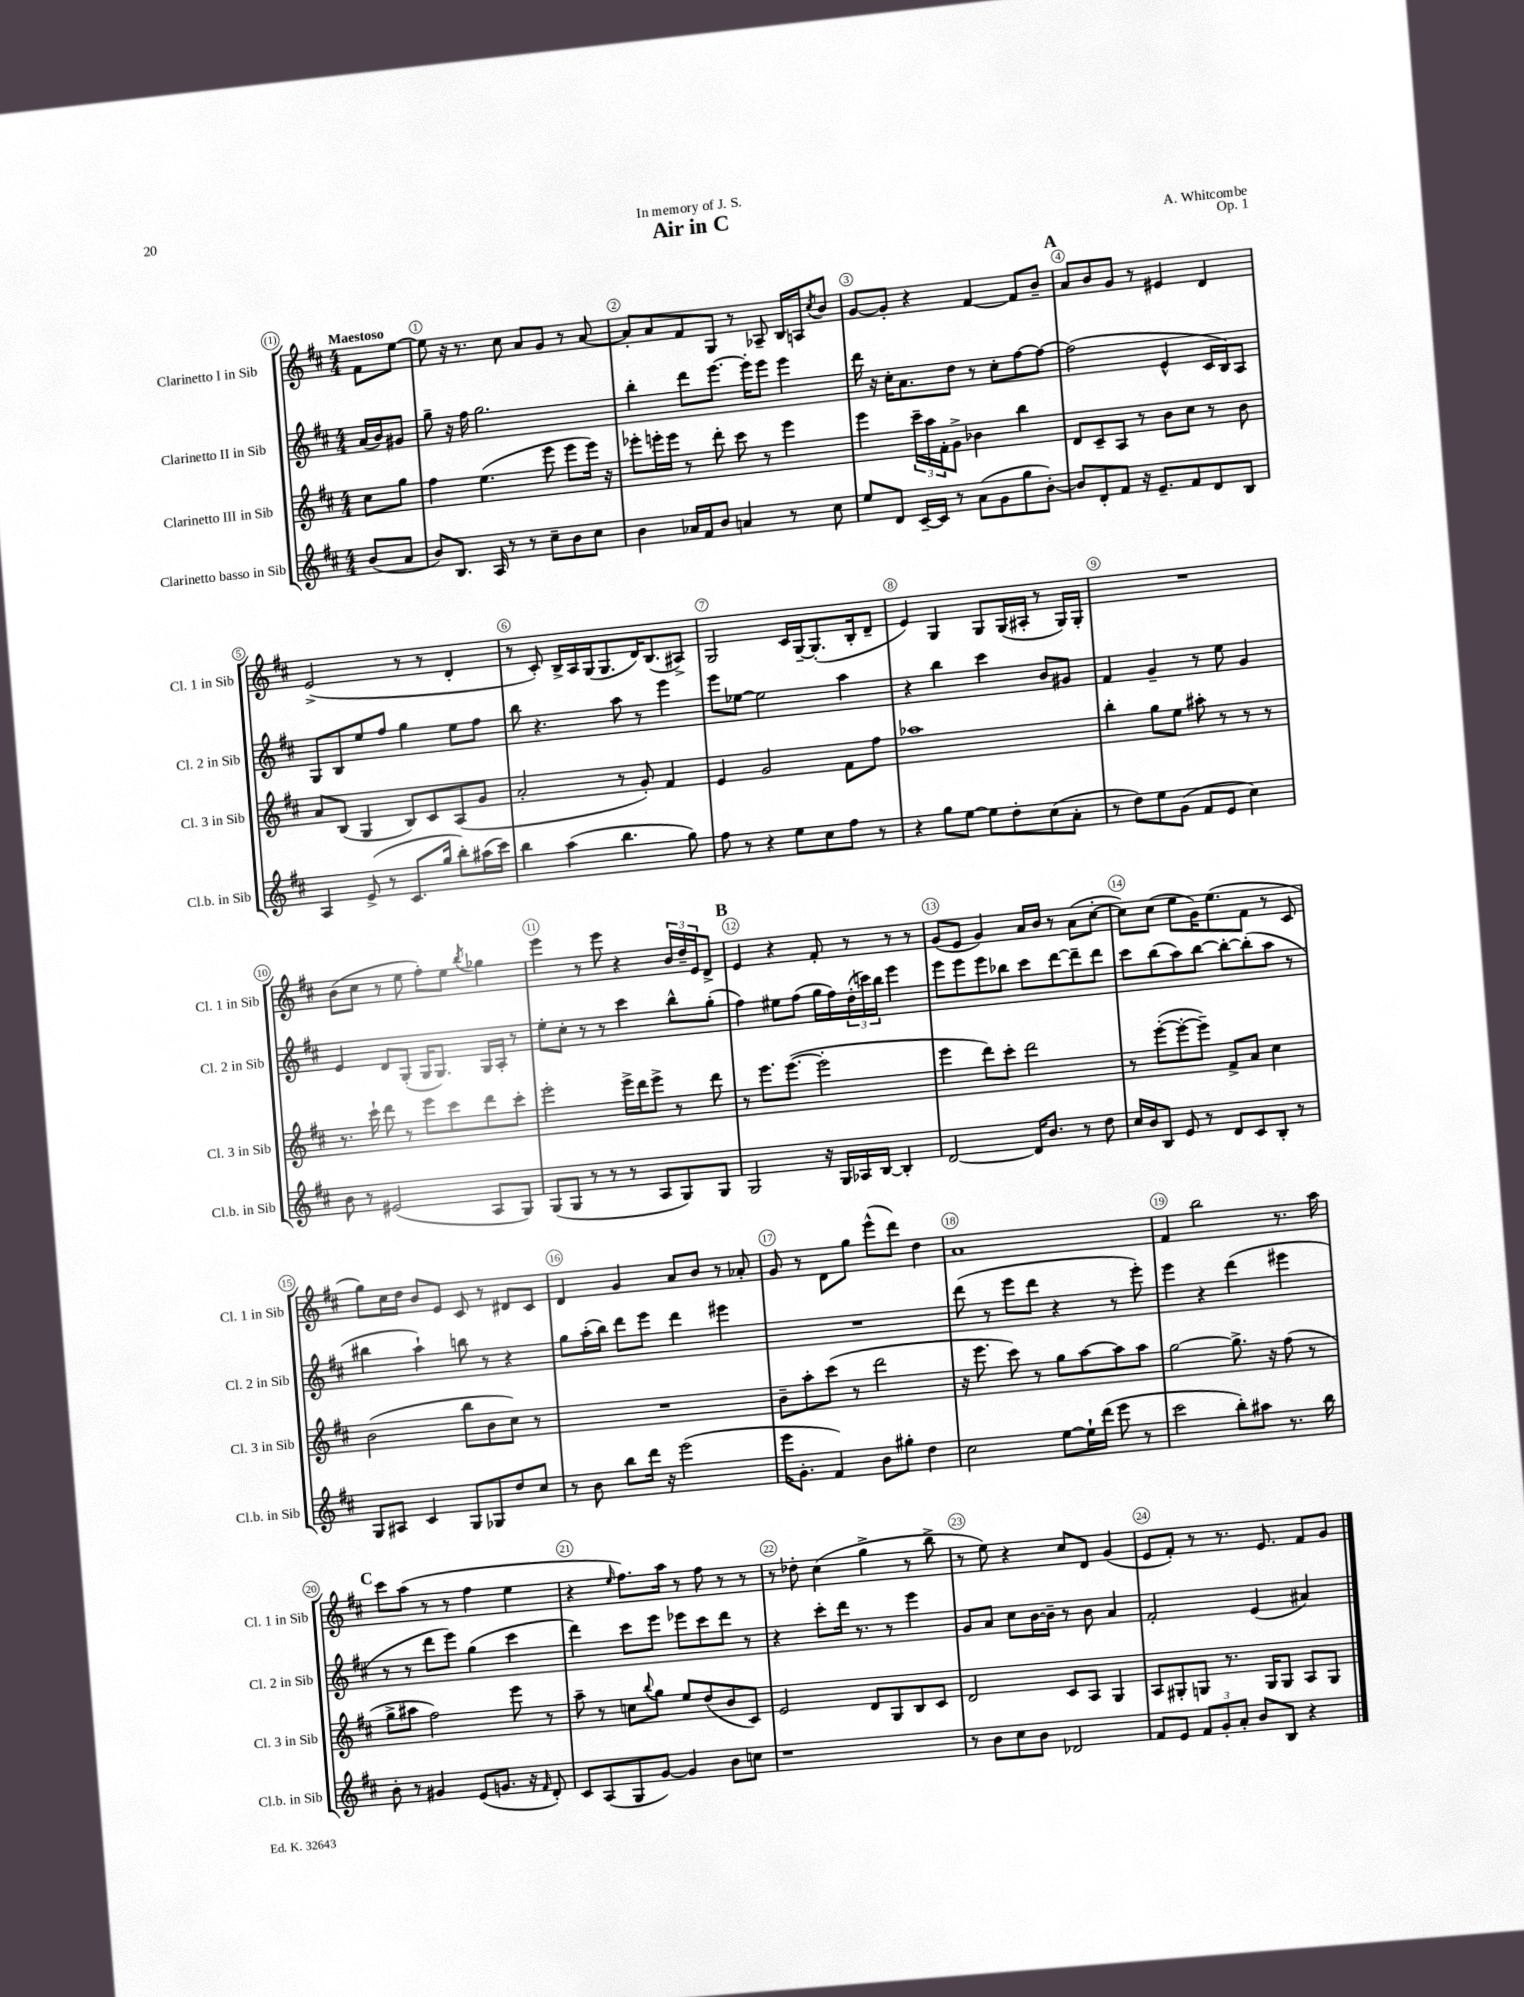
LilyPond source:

\header { title = "Air in C" composer = "A. Whitcombe" dedication = "In memory of J. S." opus = "Op. 1" }
<<
\new StaffGroup <<
\new Staff = "s0" \with { instrumentName = "Clarinetto I in Sib" shortInstrumentName = "Cl. 1 in Sib" } {
    \clef treble \key d \major \numericTimeSignature \time 4/4 \partial 4 \tempo "Maestoso"
    fis'8 e''8~ |
    e''8 r16 r8. cis''8 a'8 g'8 r8 a'8~ |
    a'8-. a'8 fis'8 g8 r8 aes8-- b16 a16 \acciaccatura { cis''8 } b'8 |
    g'8~ g'8-. r4 fis'4~ fis'8 b'8-- |
    \mark \markup { \bold "A" } a'8 b'8 g'8 r8 eis'4 d'4 |
    e'2->( r8 r8 d'4-. |
    r8 cis'8-.) b16-> a16 g16( g8. d'16) b8.( ais8->) |
    g2 cis'16 g16~-- g8.-.( b16-. d'8-- |
    e'4) g4 g8 g16( ais16-. r8 g16) g16-. |
    R1 |
    b'8( cis''8 r8 e''8 fis''8-.) e''8 \acciaccatura { b''8 } ges''4 |
    e'''4 r8 e'''8 r4 \tuplet 3/2 { b'16 d''16-- e'16 } d'8-> |
    \mark \markup { \bold "B" } e'4 r4 fis'8-. r8 r8 r8 |
    g'8( e'8 g'4) a'16 b'16 r8 a'8( cis''8~-. |
    cis''8) cis''8( e''8 g'16) e''8.( fis'8 r8 cis'8 |
    g''8) cis''16 d''16 b'8 e'8 cis'8 r8 dis'8 cis'8 |
    d'4 g'4 a'8 b'8 r8 aes'8-. |
    g'8 r8 d'8 g''8 e'''8-^( d'''8) d''4 |
    a'1 |
    fis'4 b''2 r8. a''16 |
    \mark \markup { \bold "C" } cis'''8 a''8( r8 r8 fis''4 e''4 |
    r4 \grace { e''16 } fis''8.) a''16 r8 fis''8 r8 r8 |
    r8 des''8-. cis''4( g''4-> r8 b''8-> |
    r8 e''8) r4 cis''8 d'8 g'4( |
    e'8 fis'8-.) r8 r8. e'8. fis'8 g'8 \bar "|." |
}
\new Staff = "s1" \with { instrumentName = "Clarinetto II in Sib" shortInstrumentName = "Cl. 2 in Sib" } {
    \clef treble \key d \major \numericTimeSignature \time 4/4 \partial 4
    a'16( b'16) gis'8 |
    g''8-- r16 fis''16 g''2. |
    b''4-. d'''8 e'''8.~ e'''16-. e'''8 e'''4 |
    d'''16 r16 cis''16-. a'8. d''8 r8 cis''8-. fis''8~ fis''8~ |
    \mark \markup { \bold "A" } fis''2( e'4-^ cis'16 b16) a8 |
    g8 b8 e''8 fis''8 g''4 e''8 fis''8 |
    b''8 r4. a''8 r8 e'''4 |
    e'''8 ees''8~ ees''2 a''4 |
    r4 b''4 cis'''4 b'8 gis'8 |
    fis'4 g'4-- r8 e''8 g'4 |
    e'4 d'8 g8-.( g16 g8.) g16 a16-. r8 |
    e''8-. cis''8-. r8 r8 cis'''4 b''8-^ g''8-.( |
    \mark \markup { \bold "B" } fis''4) eis''8 fis''8( g''16 fis''16) \tuplet 3/2 { d''16-.( c'''16) b''16 } e'''4 |
    e'''8 e'''8 e'''8 bes''8 cis'''8 d'''8~ d'''8-- d'''8 |
    cis'''8 b''8( a''8) b''8~ b''8~-. b''8-.( a''8 r8 |
    bis''4 a''4-!) b''8 r8 r4 |
    g''8 a''16-.( b''16) d'''8 e'''8 d'''4 eis'''4 |
    R1 |
    d'''8( r8 e'''8 d'''8 r4 r8 e'''8-.) |
    e'''4 r4 d'''4( eis'''4 |
    \mark \markup { \bold "C" } r8 r8 d'''8 e'''8) g''4( cis'''4 |
    d'''4) cis'''8 e'''8 ees'''8 cis'''8 d'''8 r8 |
    r4 cis'''8-. d'''16 r8. r8 e'''4 |
    g'8 a'8 cis''8 b'16~ b'16-- r8 b'8 a'4 |
    fis'2-. e'4( ais'4) \bar "|." |
}
\new Staff = "s2" \with { instrumentName = "Clarinetto III in Sib" shortInstrumentName = "Cl. 3 in Sib" } {
    \clef treble \key d \major \numericTimeSignature \time 4/4 \partial 4
    cis''8 g''8 |
    fis''4 e''4.( e'''8 e'''8 e'''16) r16 |
    ees'''8-. e'''16-. e'''16 r8 d'''8-. cis'''8 r8 e'''4 |
    e'''4 \tuplet 3/2 { cis'''16-- a''16 fis'16-. } g'8-> bes'4 b''4 |
    \mark \markup { \bold "A" } d'8 cis'8-- a8 r8 b'8 cis''8 r8 b'8 |
    a'8 b8( g4 b8) cis'8 a8( g'8 |
    a'2-. r8 g'8-.) fis'4 |
    e'4 g'2 fis'8 fis''8 |
    aes''1 |
    b''4-. g''8 e''8 ais''8-. r8 r8 r8 |
    r8. cis'''16-! d'''8 r8 e'''8 cis'''8 d'''8 cis'''8-. |
    e'''2-. e'''16-> d'''16 e'''8-> r8 d'''8 |
    \mark \markup { \bold "B" } r8 e'''8. e'''8.~( e'''2-. |
    e'''4 d'''8) cis'''8-. d'''2 |
    r8 e'''8~-.( e'''8~-. e'''8--) fis'8-> a'8 cis''4 |
    b'2( b''8 b'8 cis''8) r8 |
    R1 |
    b'8-- a''8-. cis'''8( r8 d'''2 |
    r16 e'''8. cis'''8) r8 g''8 a''8~ a''8 a''8 |
    g''2~ g''8.-> r16 fis''8( r8 |
    \mark \markup { \bold "C" } g''8-> ais''8 fis''2) e'''8 r8 |
    a''8-- r8 c''8 \appoggiatura { b''8 } g''8 e''8 d''8( b'8 cis'8) |
    e'2 d'8 g8 b8 cis'8 |
    d'2 cis'8 a8 g4 |
    a8 gis8-. g8 r8. g16 g8 a8 g8 \bar "|." |
}
\new Staff = "s3" \with { instrumentName = "Clarinetto basso in Sib" shortInstrumentName = "Cl.b. in Sib" } {
    \clef treble \key d \major \numericTimeSignature \time 4/4 \partial 4
    b'8( a'8 |
    b'8) b8. a16 r8 r8 cis''8-- b'8 cis''8 |
    b'4 aes'16 fis'16 b'8 a'4 r8 cis''8 |
    e''8 d'8 cis'16~-- cis'16 r8 a'8( g'8 g''8 b'8~-.) |
    \mark \markup { \bold "A" } b'8 d'8-. fis'8 r16 e'8.-- fis'8 d'8 b8 |
    a4 e'8->( r8 cis'8. g''16 b''8-.) ais''16( cis'''16) |
    b''4 a''4( b''4. g''8) |
    fis''8 r8 r4 e''8 cis''8 fis''8 r8 |
    r4 g''8 e''8~ e''8 d''8-. cis''8( a'8-. |
    r8 d''8) e''8 g'8( fis'8 e'8 cis''4) |
    b'8 r8 eis'2( a8 g8) |
    g8( g8 r8 r8 r8 a8 g8) g8 |
    \mark \markup { \bold "B" } g2 r16 g16 aes16 b16~ b4-. |
    d'2~ d'16 b'8. r8 d''8 |
    cis''16 b'16 b8 e'8 r8 d'8 cis'8 b8-. r8 |
    g8 ais8 cis'4 g8 ges8 d''8 cis''8 |
    r8 b'8 b''8 d'''16 r16 e'''2( |
    e'''16 g'8.-. fis'4) b'8 gis''8-. d''4 |
    cis''2 e''8~ e''16-! d'''16( e'''8 r8 |
    cis'''2 b''8-.) ais''8 r8. b''16 |
    \mark \markup { \bold "C" } b'8-. r8 gis'4 e'8( g'8. r16 \grace { fis'16 } d'8-.) |
    cis'8 a8( g8 g'8~) g'4 b'8 c''8 |
    r1 |
    r8 b'8 cis''8 b'8 des'2 |
    fis'8 e'8 \tuplet 3/2 { fis'8 g'8-. a'8-. } b'8 b8 r4 \bar "|." |
}
>>
>>
\layout { \context { \Score \override BarNumber.break-visibility = ##(#f #t #t) barNumberVisibility = #all-bar-numbers-visible \override BarNumber.stencil = #(make-stencil-circler 0.1 0.3 ly:text-interface::print) } }
